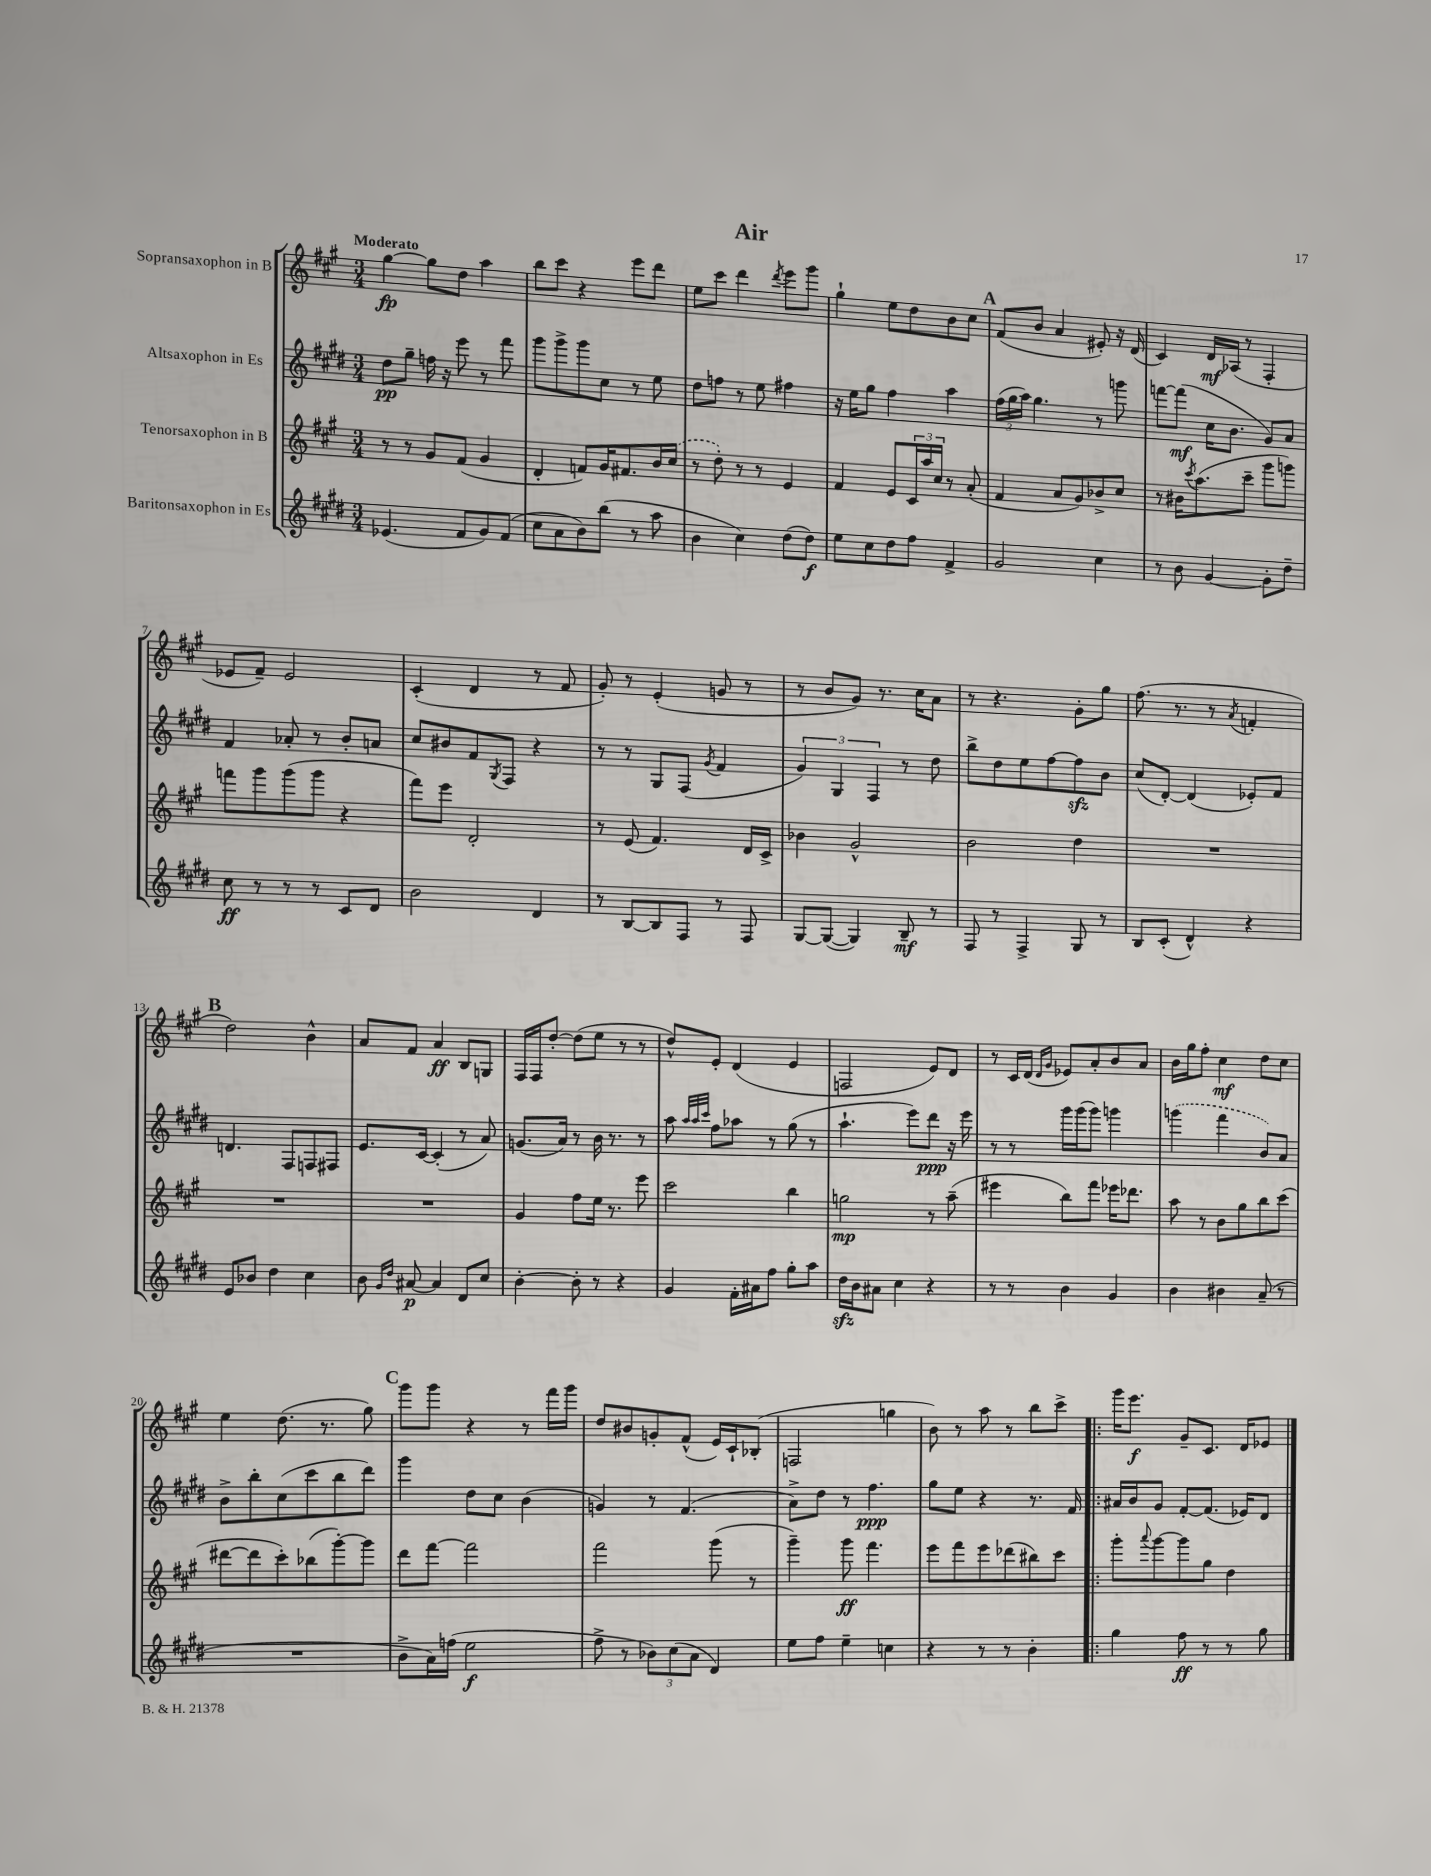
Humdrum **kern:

**kern	**dynam	**kern	**dynam	**kern	**dynam	**kern	**dynam
*part4	*part4	*part3	*part3	*part2	*part2	*part1	*part1
*staff4	*staff4	*staff3	*staff3	*staff2	*staff2	*staff1	*staff1
*I"Baritonsaxophon in Es	*	*I"Tenorsaxophon in B	*	*I"Altsaxophon in Es	*	*I"Sopransaxophon in B	*
*clefG2	*	*clefG2	*	*clefG2	*	*clefG2	*
*k[f#c#g#d#]	*	*k[f#c#g#]	*	*k[f#c#g#d#]	*	*k[f#c#g#]	*
*M3/4	*	*M3/4	*	*M3/4	*	*M3/4	*
=1	=1	=1	=1	=1	=1	=1	=1
!	!	!	!	!	!	!LO:TX:a:B:t=Moderato	!
(4.e-X/	.	8r	.	8dd#\L	pp	[4gg#\	fp
.	.	8r	.	8gg#~\J	.	.	.
.	.	8g#/L	.	16ffn\	.	8gg#\L]	.
.	.	.	.	16r	.	.	.
8f#/L	.	(8f#/J	.	8eee\	.	8dd\J	.
8g#/)	.	4g#/	.	8r	.	4aa\	.
(8f#/J	.	.	.	8fff#\	.	.	.
=2	=2	=2	=2	=2	=2	=2	=2
8cc#\L	.	4d'/	.	8ggg#\L	.	8bb\L	.
8a\	.	.	.	8ggg#^\	.	8ccc#\J	.
8b\)	.	8fn/L)	.	8ggg#\	.	4r	.
(8bb\J	.	16g#/K	.	8cc#\J	.	.	.
.	.	8.f#X/	.	.	.	.	.
8r	.	.	.	8r	.	8eee\L	.
8aa\	.	16b/L	.	8ee\	.	8ddd\J	.
.	.	(16cc#/JJ	.	.	.	.	.
=3	=3	=3	=3	=3	=3	=3	=3
4b\	.	8r	.	8dd#\L	.	8ee\L	.
.	.	8dd'\)	.	8ffn\J	.	8ccc#\J	.
4cc#\)	.	8r	.	8r	.	4ddd\	.
.	.	8r	.	8ee\	.	.	.
.	.	.	.	.	.	8qddd/	.
(8dd#\L	.	4e/	.	4ff#X\	.	8eee\L	.
8dd#\J)	f	.	.	.	.	8ggg#\J	.
=4	=4	=4	=4	=4	=4	=4	=4
8ee\L	.	4f#/	.	16r	.	4gg#`\	.
.	.	.	.	16ee\KL	.	.	.
8cc#\	.	.	.	8gg#\J	.	.	.
8dd#\	.	8e/L	.	4ff#\	.	8ee\L	.
8ff#\J	.	24c#/L	.	.	.	8dd\	.
.	.	24aa/	.	.	.	.	.
.	.	24cc#/JJ	.	.	.	.	.
4f#^/	.	8r	.	4aa\	.	8b\	.
.	.	(8a'/	.	.	.	8cc#\J	.
!!LO:REH:place=s1:t=A
=5	=5	=5	=5	=5	=5	=5	=5
2g#/	.	4f#/	.	(24ff#\LL	.	(8f#/L	.
.	.	.	.	24gg#\	.	.	.
.	.	.	.	24aa\JJ)	.	.	.
.	.	.	.	4.gg#\	.	8b/J	.
.	.	8a/L	.	.	.	4a/	.
.	.	8g#/)	.	.	.	.	.
4cc#\	.	8b-X^/	.	8r	.	8e#X'/)	.
.	.	8cc#/J	.	8gggn\	.	16r	.
.	.	.	.	.	.	(16d/	.
=6	=6	=6	=6	=6	=6	=6	=6
8r	.	8r	.	[8fffn\L	.	4c#/)	.
8b\	.	16b#X\KL	.	(8fff\J]	mf	.	.
.	.	8qccc#/	.	.	.	.	.
.	.	(8.aa\	.	.	.	.	.
[4g#/	.	.	.	16cc#\KL	.	16d/LL	mf
.	.	.	.	8.b\J	.	(16A-X/JJ	.
.	.	8ccc#~\J	.	.	.	8r	.
8g#'\L]	.	8ggg#\L	.	8g#/L)	.	4F#'/	.
8dd#~\J	.	8gggn\J)	.	8a/J	.	.	.
!!LO:LB:g=z
=7	=7	=7	=7	=7	=7	=7	=7
8cc#\	ff	8fffn\L	.	4f#/	.	8e-X/L	.
8r	.	8ggg#\	.	.	.	8f#~/J)	.
8r	.	(8ggg#\	.	8a-X'/	.	2e-/	.
8r	.	8ggg#\J	.	8r	.	.	.
8c#/L	.	4r	.	8b'/L	.	.	.
8d#/J	.	.	.	8an/J	.	.	.
=8	=8	=8	=8	=8	=8	=8	=8
2b\	.	8fff#\L)	.	8cc#/L	.	(4c#'/	.
.	.	8eee\J	.	8b#X/	.	.	.
.	.	2d'/	.	8f#/	.	4d/	.
.	.	.	.	8qG#/	.	.	.
.	.	.	.	8F#/J	.	.	.
4d#/	.	.	.	4r	.	8r	.
.	.	.	.	.	.	8f#/	.
=9	=9	=9	=9	=9	=9	=9	=9
8r	.	8r	.	8r	.	8g#'/)	.
[8B/L	.	(8e/	.	8r	.	8r	.
8B/]	.	4.f#/)	.	8G#/L	.	(4e'/	.
8F#/J	.	.	.	(8F#/J	.	.	.
.	.	.	.	8qg#/	.	.	.
8r	.	.	.	4f#/	.	8gn/	.
8F#/	.	16d/LL	.	.	.	8r	.
.	.	16c#^/JJ	.	.	.	.	.
=10	=10	=10	=10	=10	=10	=10	=10
[8G#/L	.	4b-X\	.	6g#/)	.	8r	.
(8G#/J_	.	.	.	.	.	8b/L	.
.	.	.	.	6G#/	.	.	.
4G#/])	.	2g#^^/	.	.	.	8g#/J)	.
.	.	.	.	6F#/	.	.	.
.	.	.	.	.	.	8.r	.
8B~/	mf	.	.	8r	.	.	.
.	.	.	.	.	.	16cc#\KL	.
8r	.	.	.	8dd#\	.	8a\J	.
=11	=11	=11	=11	=11	=11	=11	=11
8F#/	.	2b\	.	8bb^\L	.	8r	.
8r	.	.	.	8dd#\	.	4.r	.
4F#^/	.	.	.	8ee\	.	.	.
.	.	.	.	[8ff#\	.	.	.
8G#/	.	4dd\	.	8ff#zz\]	.	8g#'\L	.
8r	.	.	.	8b\J	.	8gg#\J	.
=12	=12	=12	=12	=12	=12	=12	=12
8B/L	.	2.r	.	(8cc#/L	.	(8.ff#\	.
(8c#'/J	.	.	.	[8d#'/J)	.	.	.
.	.	.	.	.	.	8.r	.
4d#^^/)	.	.	.	(4d#/]	.	.	.
.	.	.	.	.	.	8r	.
.	.	.	.	.	.	8qa/	.
4r	.	.	.	8e-X'/L)	.	4fn'/	.
.	.	.	.	8f#/J	.	.	.
!!LO:LB:g=z
!!LO:REH:place=s1:t=B
=13	=13	=13	=13	=13	=13	=13	=13
8e/L	.	2.r	.	4.dn/	.	2dd\)	.
8b-X/J	.	.	.	.	.	.	.
4dd#\	.	.	.	.	.	.	.
.	.	.	.	8F#/L	.	.	.
4cc#\	.	.	.	8Fn/	.	4b^^\	.
.	.	.	.	8F#X/J	.	.	.
=14	=14	=14	=14	=14	=14	=14	=14
8b\	.	2.r	.	8.e/L	.	8a/L	.
16qqg#/LL	.	.	.	.	.	.	.
16qqdd#/JJ	.	.	.	.	.	.	.
[8a#X/	p	.	.	.	.	8f#/J	.
.	.	.	.	[16c#/Jk	.	.	.
4a#/]	.	.	.	(4c#'/]	.	4a/	ff
8d#/L	.	.	.	8r	.	8B/L	.
8cc#/J	.	.	.	8a/)	.	8Gn/J	.
=15	=15	=15	=15	=15	=15	=15	=15
[4b'\	.	4g#/	.	(8.gn/L	.	16F#/LL	.
.	.	.	.	.	.	16F#/J	.
.	.	.	.	.	.	[8dd'/J	.
.	.	.	.	16a/Jk)	.	.	.
8b'\]	.	8ff#\L	.	8r	.	(8dd\L]	.
8r	.	16ee\Jk	.	16b\	.	8ee\J	.
.	.	8.r	.	8.r	.	.	.
4r	.	.	.	.	.	8r	.
.	.	8eee\	.	8r	.	8r	.
=16	=16	=16	=16	=16	=16	=16	=16
4g#/	.	2ccc#\	.	8aa\	.	8dd^^/L)	.
.	.	.	.	32qqaa/LLL	.	.	.
.	.	.	.	32qqaa/	.	.	.
.	.	.	.	32qqccc#/JJJ	.	.	.
.	.	.	.	8ff#\L	.	8e'/J	.
16f#'\LL	.	.	.	8aa-X\J	.	(4d/	.
16a#X\J	.	.	.	.	.	.	.
8ff#\J	.	.	.	8r	.	.	.
8gg#'\L	.	4bb\	.	(8gg#\	.	4e/	.
8aa\J	.	.	.	8r	.	.	.
=17	=17	=17	=17	=17	=17	=17	=17
16dd#zz\LL	.	2ggn\	mp	4.aa`\	.	2Fn/	.
16b\J	.	.	.	.	.	.	.
8a#X\J	.	.	.	.	.	.	.
4cc#\	.	.	.	.	.	.	.
.	.	.	.	8eee\L)	.	.	.
4r	.	8r	.	8ddd#\J	ppp	8e/L)	.
.	.	(8aa~\	.	16r	.	8d/J	.
.	.	.	.	16eee\	.	.	.
=18	=18	=18	=18	=18	=18	=18	=18
8r	.	4eee#X\	.	8r	.	8r	.
8r	.	.	.	8r	.	16c#/LL	.
.	.	.	.	.	.	(16d/JJ	.
.	.	.	.	.	.	16qqd/LL	.
.	.	.	.	.	.	16qqg#/JJ	.
4b\	.	8bb\L)	.	16ggg#\LL	.	8e-X/L)	.
.	.	.	.	(16ggg#\J	.	.	.
.	.	8fff#\J	.	8ggg#\J)	.	8a'/	.
4g#/	.	16eee-X\KL	.	4gggn\	.	8b/	.
.	.	8.ddd-X\J	.	.	.	.	.
.	.	.	.	.	.	8a/J	.
=19	=19	=19	=19	=19	=19	=19	=19
4b\	.	8aa\	.	(4gggn\	.	16b\LL	.
.	.	.	.	.	.	16gg#\J	.
.	.	8r	.	.	.	8ff#'\J	.
4b#X\	.	8b\L	.	4fff#\	.	4cc#\	mf
.	.	8gg#\	.	.	.	.	.
(8a~/	.	8bb\	.	8b/L)	.	8dd\L	.
8r	.	(8ccc#\J	.	8a/J	.	8cc#\J	.
!!LO:LB:g=z
=20	=20	=20	=20	=20	=20	=20	=20
2.r	.	[8ddd#X\L	.	8b^\L	.	4ee\	.
.	.	8ddd#\]	.	8bb'\	.	.	.
.	.	8ccc#'\)	.	(8cc#\	.	(8.dd\	.
.	.	(8bb-X\	.	8ccc#\	.	.	.
.	.	.	.	.	.	8.r	.
.	.	[8ggg#'\)	.	8bb\	.	.	.
.	.	8ggg#\J]	.	8ddd#\J)	.	8gg#\)	.
!!LO:REH:place=s1:t=C
=21	=21	=21	=21	=21	=21	=21	=21
8b^\L	.	8ddd\L	.	4ggg#\	.	8ggg#\L	.
16a\L)	.	[8fff#\J	.	.	.	8ggg#\J	.
(16ffn\JJ	.	.	.	.	.	.	.
2ee\	f	2fff#\]	.	8dd#\L	.	4r	.
.	.	.	.	8cc#\J	.	.	.
.	.	.	.	(4b\	.	8r	.
.	.	.	.	.	.	16fff#\LL	.
.	.	.	.	.	.	16ggg#\JJ	.
=22	=22	=22	=22	=22	=22	=22	=22
8ff#^\	.	2fff#\	.	4gn/)	.	8dd/L	.
8r	.	.	.	.	.	8b#X/	.
12b-X\L)	.	.	.	8r	.	8gn'/	.
(12cc#\	.	.	.	.	.	.	.
.	.	.	.	(4.f#/	.	(8f#^^/J	.
12a\J	.	.	.	.	.	.	.
4d#/)	.	(8ggg#\	.	.	.	16e/LL)	.
.	.	.	.	.	.	16c#`/J	.
.	.	8r	.	.	.	(8B-X'/J	.
=23	=23	=23	=23	=23	=23	=23	=23
8ee\L	.	4ggg#~\)	.	8a^\L)	.	2Fn/	.
8ff#\J	.	.	.	8dd#\J	.	.	.
4ee~\	.	8ggg#\	ff	8r	.	.	.
.	.	4.fff#\	.	4.ff#\	ppp	.	.
4ccn\	.	.	.	.	.	4ggn\	.
=24	=24	=24	=24	=24	=24	=24	=24
4r	.	8eee\L	.	8gg#\L	.	8b\)	.
.	.	8fff#\	.	8ee\J	.	8r	.
8r	.	8eee\	.	4r	.	8aa\	.
8r	.	(8ddd-X\	.	.	.	8r	.
4b'\	.	8bb#X\)	.	8.r	.	8bb\L	.
.	.	8ccc#\J	.	.	.	8ccc#^\J	.
.	.	.	.	16f#/	.	.	.
=25!|:	=25!|:	=25!|:	=25!|:	=25!|:	=25!|:	=25!|:	=25!|:
4gg#\	.	8ggg#'\L	.	16a#X/LL	.	16ggg#\KL	.
.	.	.	.	16b/J	.	8.eee\J	f
.	.	8qqaaa/	.	.	.	.	.
.	.	[8ggg#\	.	8g#/J	.	.	.
8ff#\	ff	8ggg#\]	.	[8f#'/L	.	8g#~/L	.
8r	.	8gg#\J	.	(8.f#/J]	.	8.c#/J	.
8r	.	4dd\	.	.	.	.	.
.	.	.	.	16e-X/KL)	.	16d/KL	.
8gg#\	.	.	.	8d#/J	.	8e-X/J	.
==	==	==	==	==	==	==	==
*-	*-	*-	*-	*-	*-	*-	*-
